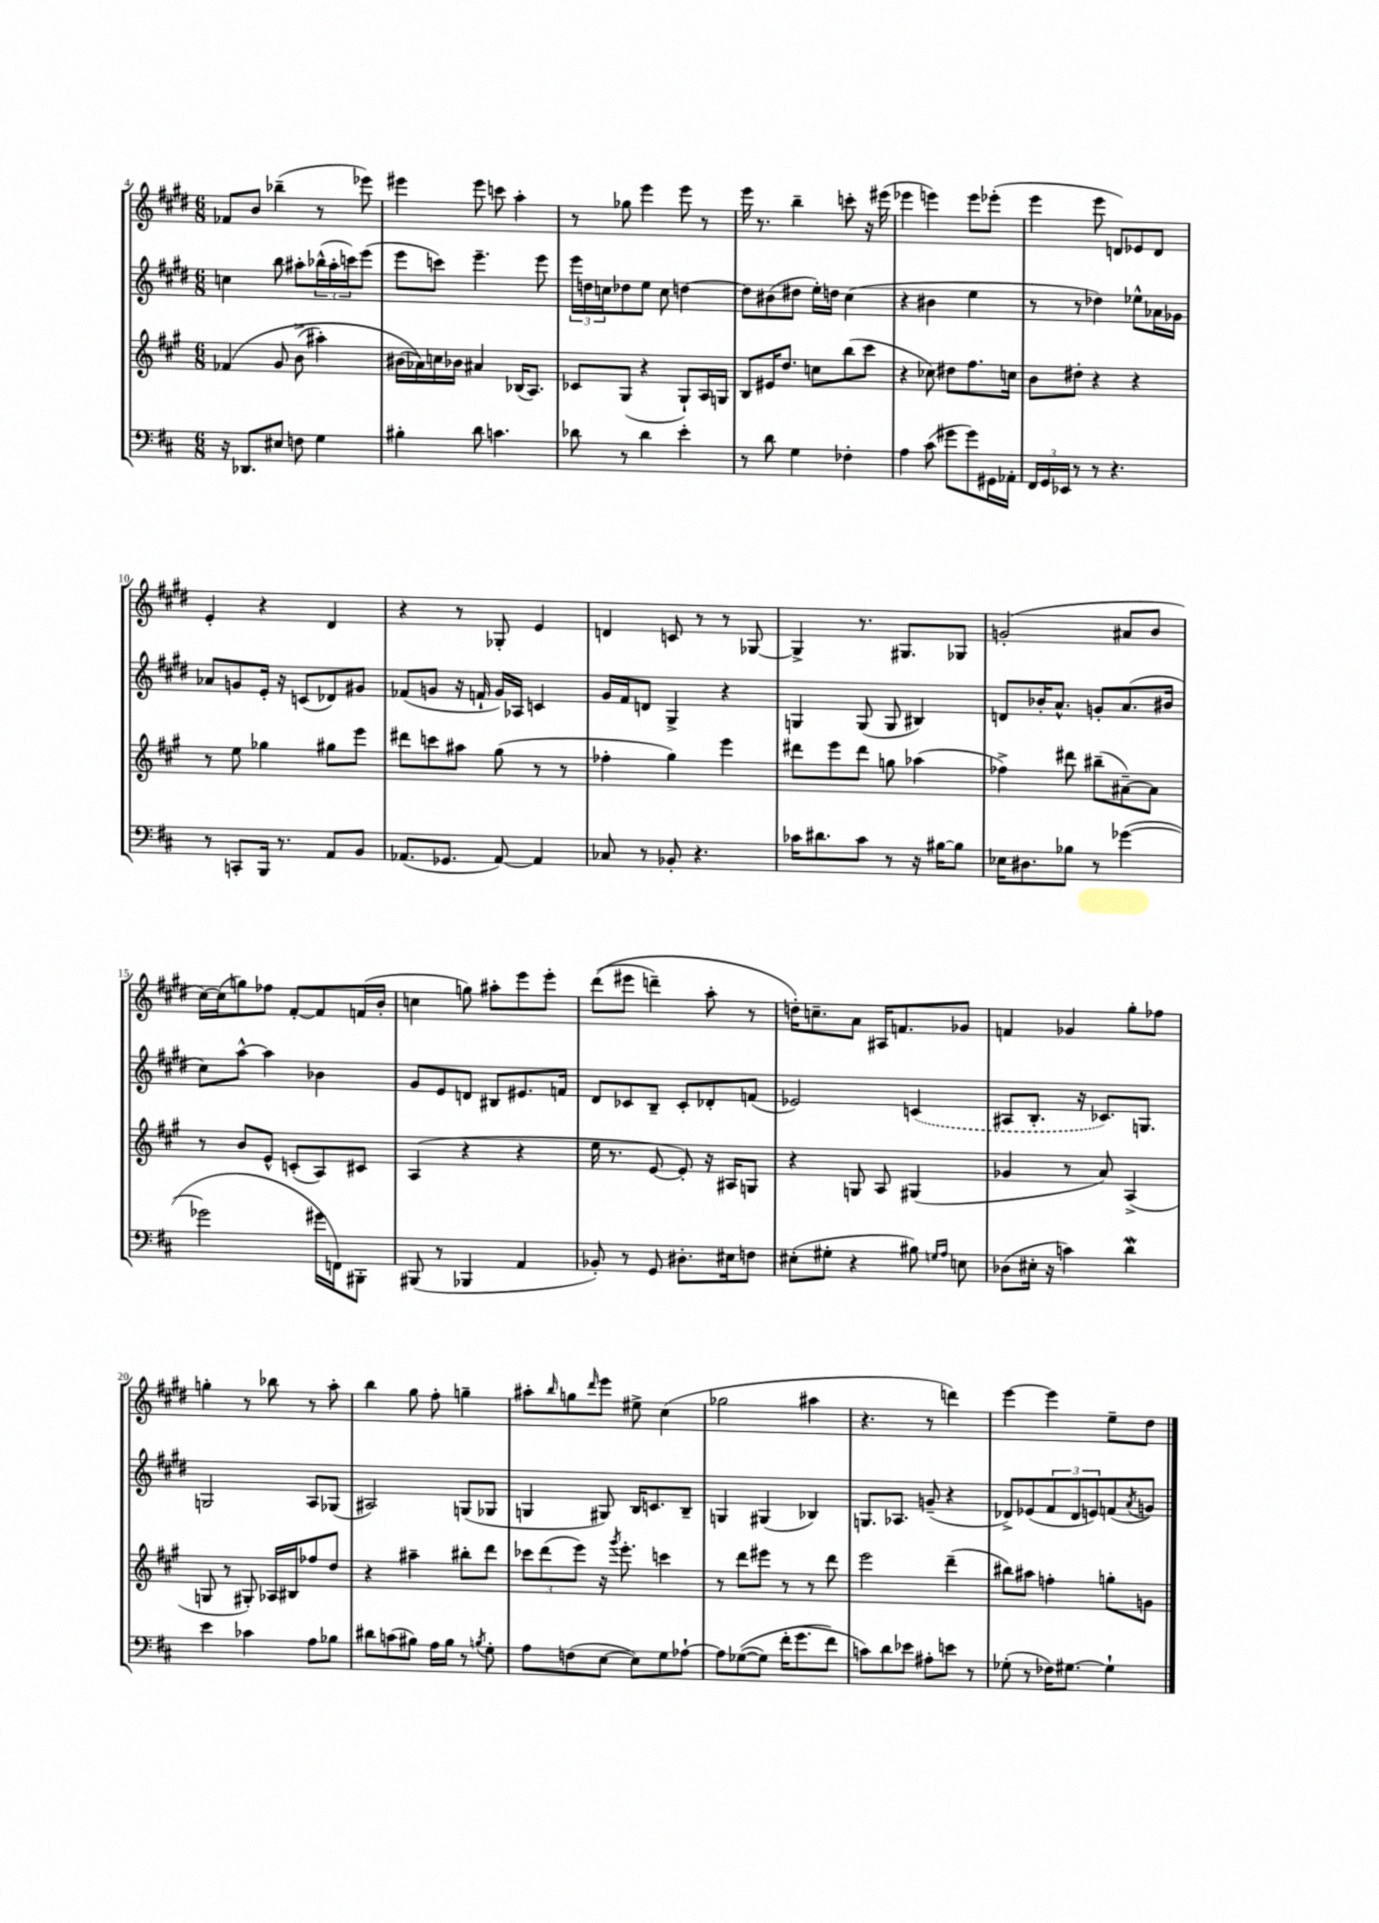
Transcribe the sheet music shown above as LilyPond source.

<<
\new StaffGroup <<
\new Staff = "s0" {
    \clef treble \key e \major \numericTimeSignature \time 6/8
    fes'8 b'8 bes''4--( r8 ees'''8) |
    eis'''4 eis'''8 c'''8 a''4-. |
    r8 ges''8 e'''4 e'''8 r8 |
    e'''16 r8. b''4-- c'''8-. r16 eis'''16( |
    ees'''4 e'''4) e'''8 ees'''8-.( |
    e'''4 e'''8 d'8) ees'8 d'8 |
    e'4-. r4 dis'4 |
    r4 r8 ges8-. e'4 |
    d'4 c'8 r8 r8 ges8~ |
    ges4-> r8. gis8. ges8 |
    g'2-.( ais'8 b'8 |
    cis''16~) cis''16( g''8) fes''8 fis'8~-. fis'8 f'16( b'16-. |
    c''4 g''8) ais''8-. e'''8 e'''8-. |
    dis'''8(\( eis'''8 d'''4--) a''8-. r8 |
    d''16-.\) c''8.-- a'8 ais16 f'8. ges'8 |
    f'4 ges'4 gis''8-. fes''8 |
    g''4-. r8 bes''8 r8 a''8-. |
    b''4 gis''8 fis''8-. g''4-- |
    ais''8-. \grace { b''16 } g''8 \grace { dis'''16 } e'''8 eis''8-> cis''4( |
    ges''2 ais''4 |
    r4. r8 d'''4) |
    e'''4~ e'''4 e''8-- dis''8 \bar "|." |
}
\new Staff = "s1" {
    \clef treble \key e \major \numericTimeSignature \time 6/8
    c''4 b''8 ais''8-. \tuplet 3/2 { bes''16-^( ais''16-. c'''16) } e'''8( |
    e'''8 c'''8) e'''4.-- e'''8 |
    \tuplet 3/2 { e'''16 d''16 c''16 } des''8 e''8 c''8 d''4~ |
    d''8 bis'8( dis''8 e''16-.) d''16 cis''4( |
    r4 bis'4 e''4 |
    r8 r8 des''4) ees''8-^ aes'16 ges'16 |
    aes'8 g'8 e'16-. r16 c'8( des'8) gis'8 |
    fes'8( g'8 r16 f'16-! g'16) aes16 c'4 |
    gis'16 fis'16 d'8 gis4-> r4 |
    g4 g8( g8 bis4) |
    d'8 bes'16-. a'8.-^ g'8-. a'8.( bis'16 |
    cis''8) a''8~-^ a''4 bes'4 |
    gis'8 e'8 d'8 bis8 eis'8. f'16 |
    dis'8 ces'8 b8-- ces'8-. des'8-. f'8( |
    ees'2) \once \slurDashed c'4( |
    ais8 b8.-. r16 ces'8.) g8. |
    g2 a8 ges8( |
    ais2) g8( ges8 |
    g4 gis8) b16 c'8. b8-- |
    g4 gis4( bes4) |
    g8. aes8. g'8--( r4 |
    des'8->) ees'8( \tuplet 3/2 { fis'8 des'8 e'8) } f'8( \acciaccatura { a'8 } g'8) \bar "|." |
}
\new Staff = "s2" {
    \clef treble \key a \major \numericTimeSignature \time 6/8
    fes'4\( gis'8 b'8->( ais''4-.) |
    bis'16( aes'16)\) c''16 bes'16 ais'4 bes16( a8.) |
    ces'8 gis8( r4 gis8-!) a16 g16 |
    b8 eis'16 d''8. c''8 b''8( cis'''8 |
    r4 ces''8) dis''8 fis''8. c''16 |
    b'8 dis''8-. r4 r4 |
    r8 e''8 ges''4 gis''8 e'''8 |
    dis'''8 c'''8 ais''8 gis''8( r8 r8 |
    fes''4-. gis''4) e'''4 |
    dis'''8 e'''8 dis'''8 g''8 aes''4( |
    fes''4->) dis'''8 bis''8--( ais'8~--) ais'8 |
    r8 b'8 e'8-^ c'8-.( a8) cis'8 |
    a4( r4 r4 |
    e''16 r8. e'8~ e'8-.) r16 ais16 g8 |
    r4 g8 a8 gis4( |
    ges'4 r8 a'8) a4->( |
    g8 r8 gis8-.) aes16 bis16 fes''8 d''8 |
    r4 ais''4-- bis''8-. d'''8 |
    \tuplet 3/2 { ces'''8 d'''8( e'''8) } r16 \acciaccatura { gis'''8 } e'''8.-. c'''4 |
    r8 d'''8 eis'''8 r8 r8 d'''8 |
    e'''2 d'''4--( |
    bis''8) ais''8 f''4-. g''8-. g'8 \bar "|." |
}
\new Staff = "s3" {
    \clef bass \key d \major \numericTimeSignature \time 6/8
    r16 des,8. eis8 f8 g4 |
    bis4-. d'8 c'4. |
    des'8 r8 des'4 e'4-. |
    r8 d'8 g4 fes4-. |
    a4 cis'8( gis'8 gis'8) gis,16 aes,16-. |
    \tuplet 3/2 { fis,16 g,16 ees,16 } r8 r8 r4. |
    r8 c,8-. b,,16 r8. a,8 b,8 |
    aes,8.( ges,8. aes,8~) aes,4 |
    ces8 r8 bes,8-. r4. |
    ces'16 dis'8. ces'8 r8 r16 bis16~ bis8 |
    ees16 dis8. bes8 r8 ges'4~( |
    ges'2 gis'16 f,16) bis,,8-. |
    bis,,8( r8 bes,,4 a,4 |
    bes,8-.) r8 g,8 dis8.-. eis16 f8 |
    eis8-.( gis8-. r4 bis8) \grace { g16 a16 } e8 |
    des8( eis16-. r16 c'4) d'4\mordent |
    e'4 ces'4 a8 bes8 |
    dis'8 c'8( bis8) a16 bis16 r8 \acciaccatura { b8 } g8-. |
    a8 f8( e8~ e8) g8 aes8~-! |
    aes8 ges8~(\( ges8) fis'16-.( g'8. fis'8\) |
    c'8) d'8 ees'8 ais8-. e'8 r8 |
    ges8-.( r8 fes16) gis8.~ gis4-! \bar "|." |
}
>>
>>
\layout { \context { \Score currentBarNumber = #4 } }
